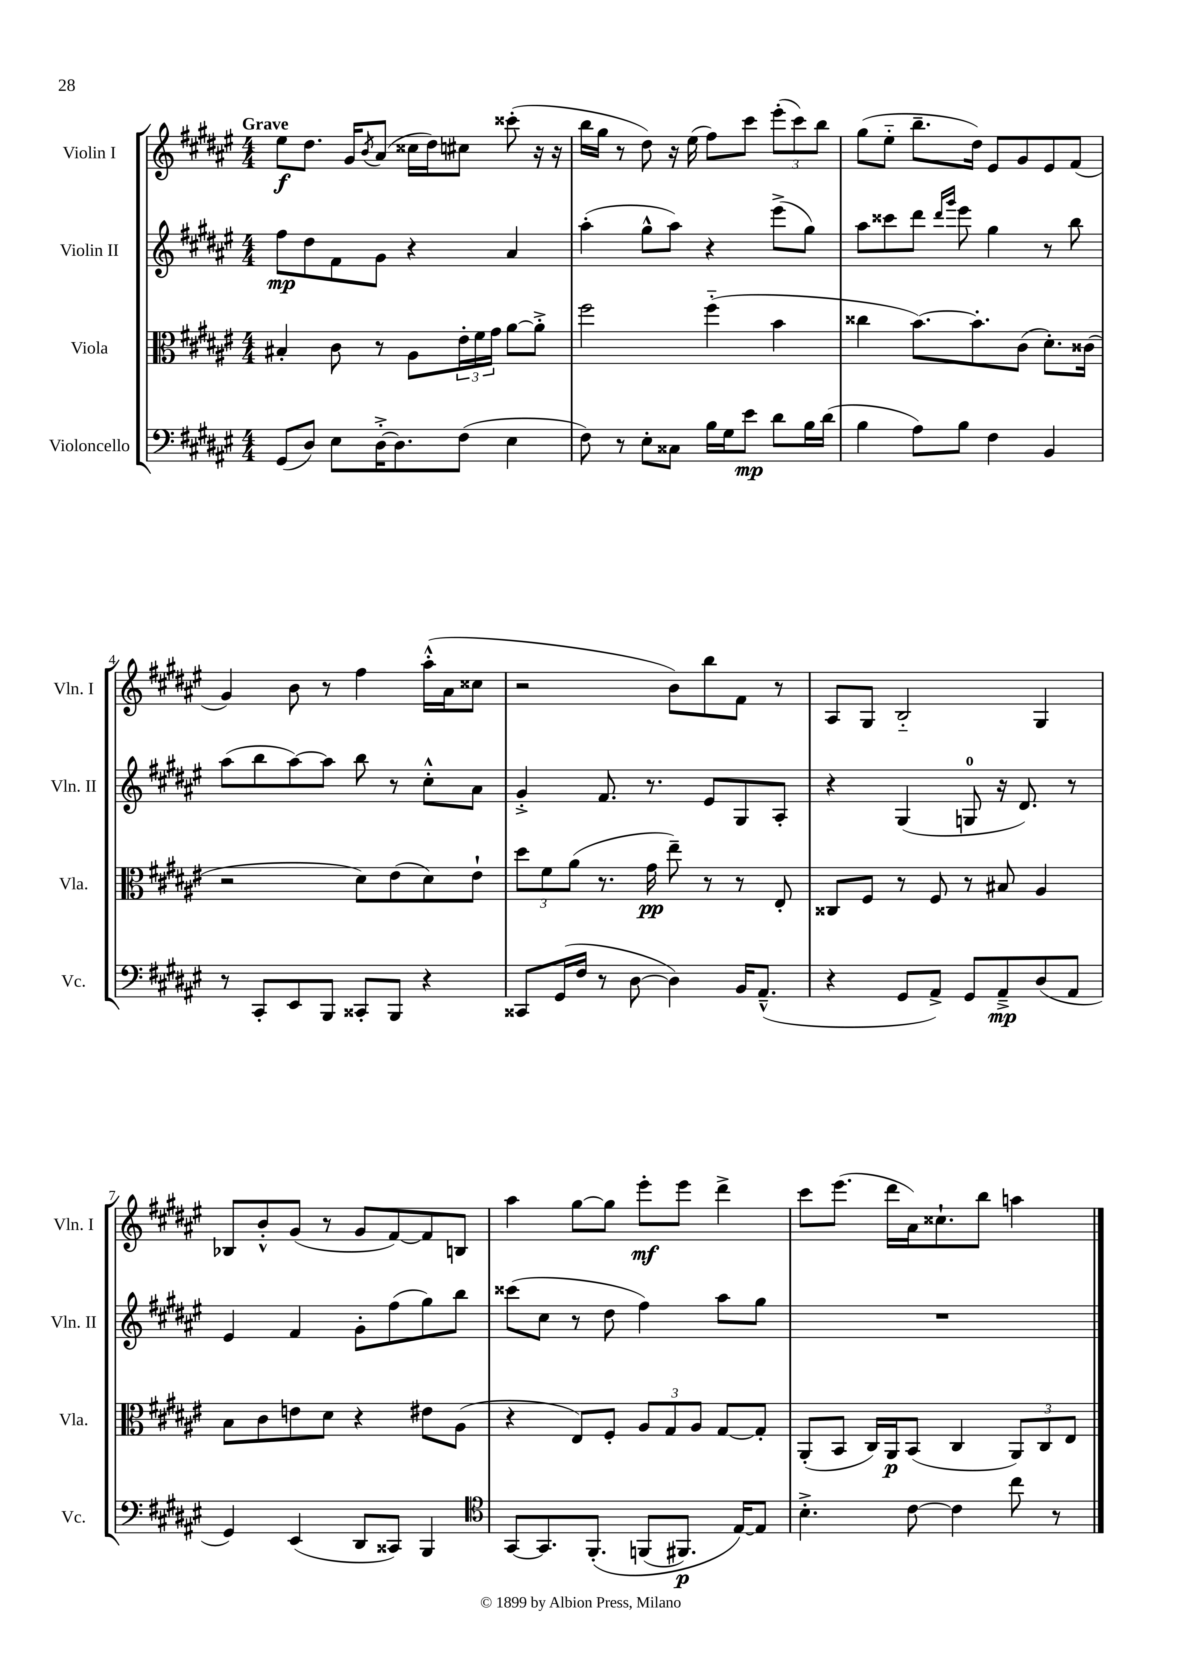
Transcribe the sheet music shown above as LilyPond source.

<<
\new StaffGroup <<
\new Staff = "s0" \with { instrumentName = "Violin I" shortInstrumentName = "Vln. I" } {
    \clef treble \key fis \major \numericTimeSignature \time 4/4 \tempo "Grave"
    eis''8\f dis''8. gis'16 \acciaccatura { b'8 } ais'8( cisis''16 dis''16) cis''8 cisis'''8-.( r16 r16 |
    b''16 gis''16 r8 dis''8) r16 eis''16( fis''8) cis'''8 \tuplet 3/2 { eis'''8-.( cis'''8) b''8 } |
    gis''8( eis''8-_ b''8.-- dis''16) eis'8 gis'8 eis'8 fis'8( |
    gis'4) b'8 r8 fis''4 ais''16-.-^( ais'16 cisis''8 |
    r2 b'8) b''8 fis'8 r8 |
    ais8 gis8 b2-_ gis4 |
    bes8 b'8-.-^ gis'8( r8 gis'8 fis'8~) fis'8 b8 |
    ais''4 gis''8~ gis''8 eis'''8-.\mf eis'''8 dis'''4-> |
    cis'''8 eis'''8.( dis'''16 ais'16) cisis''8.-! b''8 a''4 \bar "|." |
}
\new Staff = "s1" \with { instrumentName = "Violin II" shortInstrumentName = "Vln. II" } {
    \clef treble \key fis \major \numericTimeSignature \time 4/4
    fis''8\mp dis''8 fis'8 gis'8 r4 ais'4 |
    ais''4-.( gis''8-^ ais''8) r4 eis'''8->( gis''8) |
    ais''8 cisis'''8 dis'''8 \grace { dis'''16 gis'''16 } eis'''8 gis''4 r8 b''8 |
    ais''8( b''8 ais''8~) ais''8 b''8 r8 cis''8-.-^ ais'8 |
    gis'4-.-> fis'8. r8. eis'8 gis8 ais8-. |
    r4 gis4( g8-0 r16 dis'8.) r8 |
    eis'4 fis'4 gis'8-. fis''8( gis''8) b''8 |
    cisis'''8( cis''8 r8 dis''8 fis''4) ais''8 gis''8 |
    R1 \bar "|." |
}
\new Staff = "s2" \with { instrumentName = "Viola" shortInstrumentName = "Vla." } {
    \clef alto \key fis \major \numericTimeSignature \time 4/4
    bis4-. cis'8 r8 ais8 \tuplet 3/2 { eis'16-. fis'16 gis'16 } ais'8~ ais'8-.-> |
    fis''2 fis''4-_( b'4 |
    cisis''4 b'8.~) b'8.-. cis'8( dis'8.-.) cisis'16( |
    r2 dis'8) eis'8( dis'8) eis'8-! |
    \tuplet 3/2 { dis''8 fis'8 ais'8( } r8. gis'16\pp eis''8--) r8 r8 eis8-. |
    cisis8 fis8 r8 fis8 r8 bis8 ais4 |
    b8 cis'8 e'8 dis'8 r4 eis'8 ais8( |
    r4 eis8) fis8-. \tuplet 3/2 { ais8 gis8 ais8 } gis8~ gis8-. |
    ais,8-.( b,8 cis16) ais,16\p b,8( cis4 \tuplet 3/2 { ais,8) cis8 eis8 } \bar "|." |
}
\new Staff = "s3" \with { instrumentName = "Violoncello" shortInstrumentName = "Vc." } {
    \clef bass \key fis \major \numericTimeSignature \time 4/4
    gis,8( dis8) eis8 dis16~-.-> dis8. fis8( eis4 |
    fis8) r8 eis8-. cisis8 b16 gis16 eis'8\mp dis'8 b16 dis'16( |
    b4 ais8) b8 fis4 b,4 |
    r8 cis,8-. eis,8 b,,8 cisis,8-. b,,8 r4 |
    cisis,8 gis,16( fis16 r8 dis8~ dis4) b,16 ais,8.---^( |
    r4 gis,8 ais,8->) gis,8 ais,8--->\mp dis8( ais,8 |
    gis,4) eis,4( dis,8 cisis,8) b,,4 |
    \clef tenor gis,8~ gis,8. fis,8.-.\( f,8( fis,8.\p) eis16~\) eis8 |
    b4.-.-> cis'8~ cis'4 cis''8 r8 \bar "|." |
}
>>
>>
